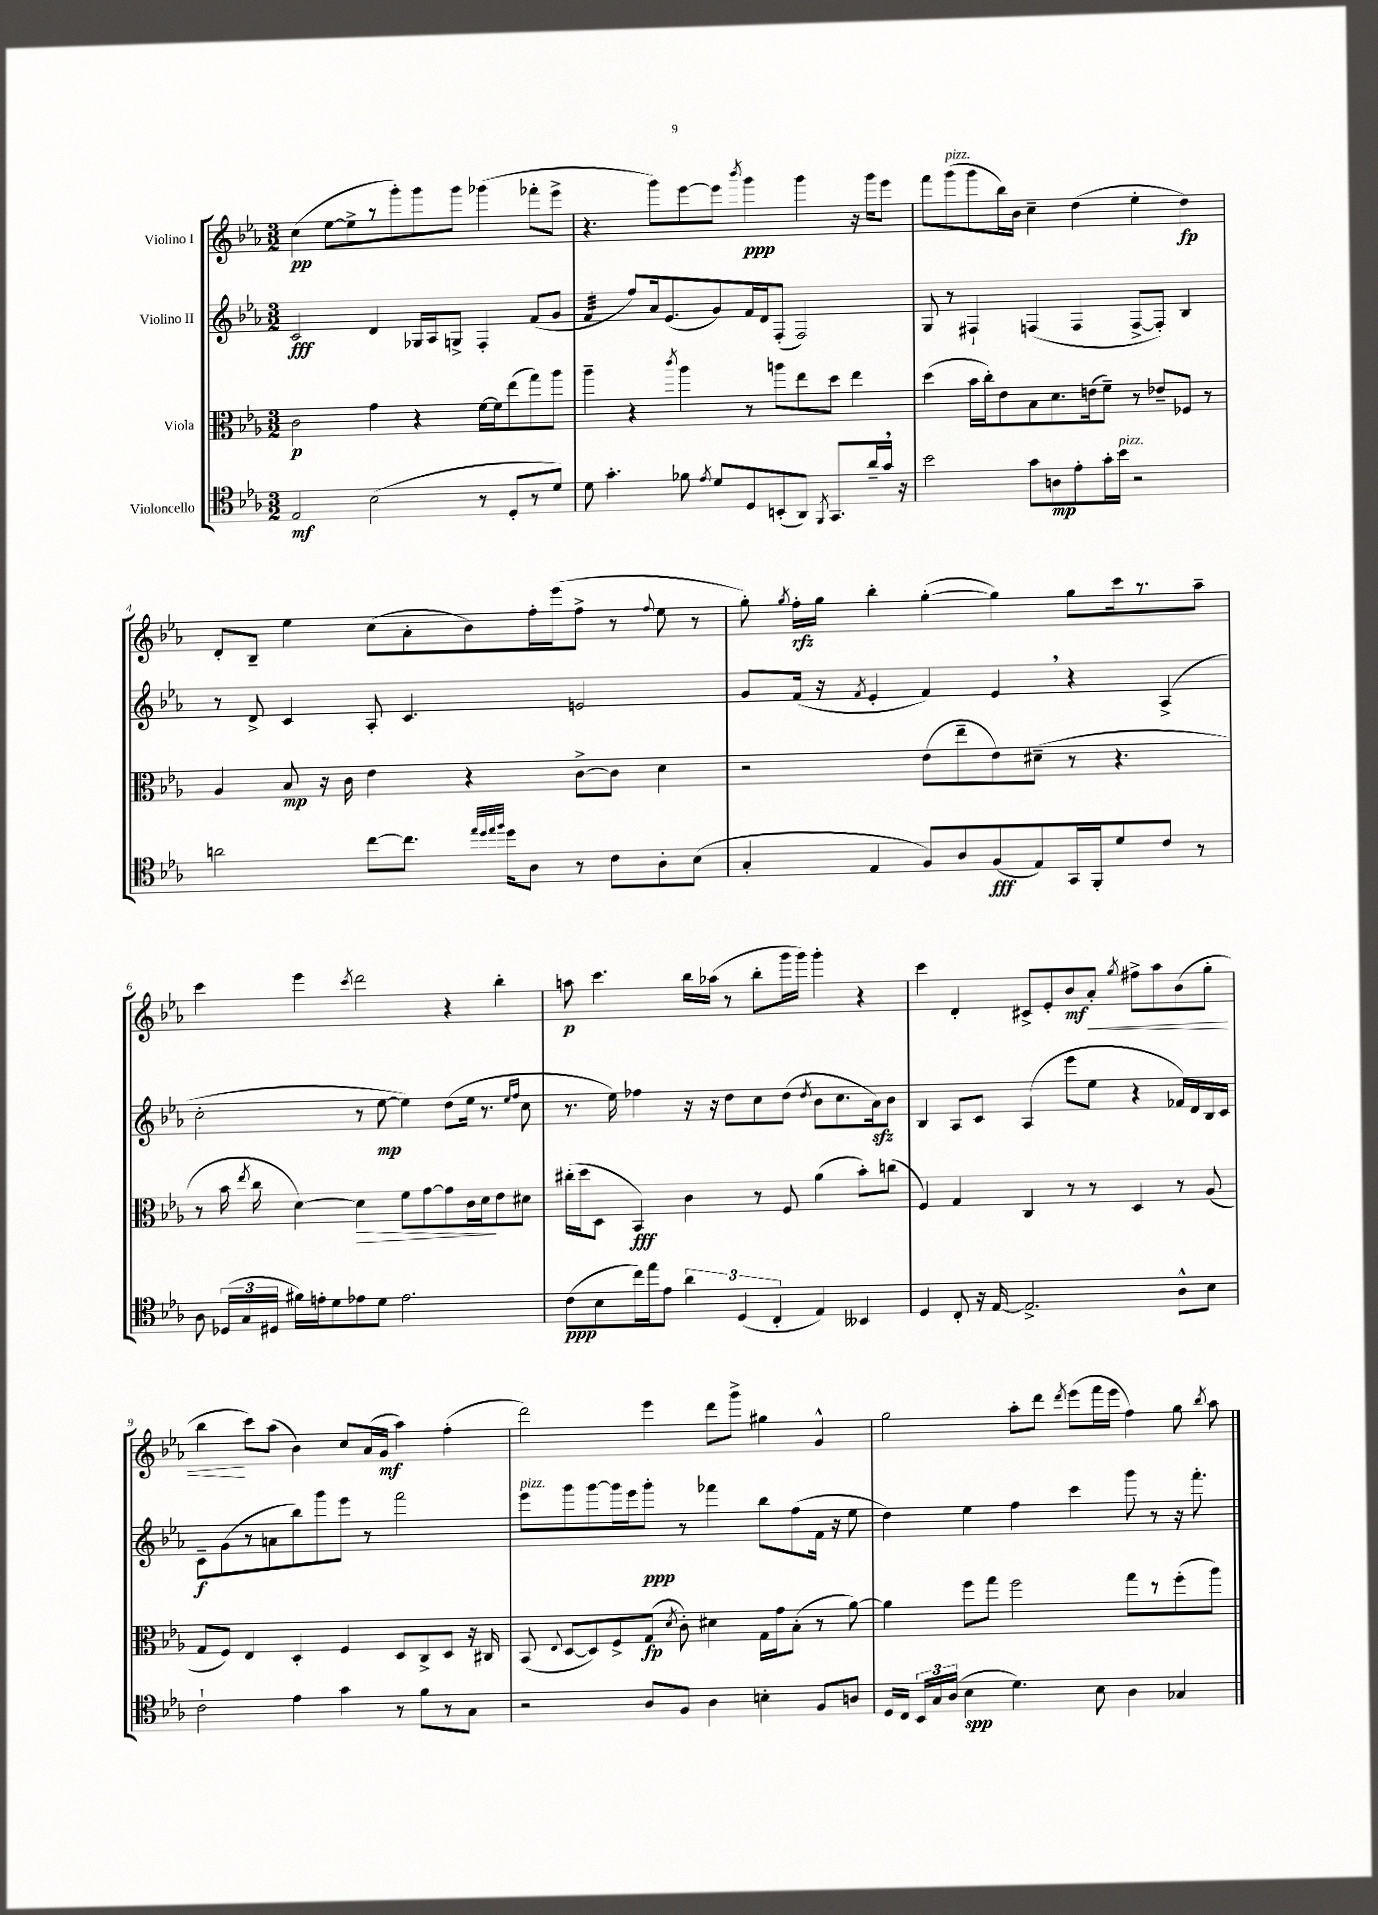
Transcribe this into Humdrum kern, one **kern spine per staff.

**kern	**kern	**kern	**kern
*staff4	*staff3	*staff2	*staff1
*clefC4	*clefC3	*clefG2	*clefG2
*k[b-e-a-]	*k[b-e-a-]	*k[b-e-a-]	*k[b-e-a-]
*M3/2	*M3/2	*M3/2	*M3/2
2E-/	2c\	2c/	(4cc\
.	.	.	[8ee-\L
.	.	.	8ee-^\]
(2B-\	4g\	4d/	8r
.	.	.	8ggg'\)
.	4r	16G-/LL	8ggg\
.	.	16A-/J	.
.	.	8G^/J	8ggg\J
8r	[16f\LL	4F'/	(4ggg-\
.	16f\]J	.	.
8D'/L	(8ee-\	.	.
8r	8gg\)	(8f/L	8fff-'\L
8d/J)	8aa-\J	8g/J	8eee-^\J
=	=	=	=
8d\	4aa-~\	4f/	4.r
4.g'\	.	.	.
.	4r	8ff/L)	.
.	.	16a-/k	8ggg\L)
.	.	(8.e-/	.
.	8qccc/	.	.
8f-\	4aa-\	.	[8eee-\
8qe-/	.	.	.
8d/L	.	8g/)	8eee-\]J
.	.	.	8qbbb-/
8D/	8r	16f/L	4ggg\
.	.	16d/J	.
(8BB'/	8aa\L	(8F'/J	.
8AA-/J)	8ee-\	2F/)	4ggg\
8qFF/	.	.	.
8.GG/L	8dd\J	.	.
.	4ee-\	.	16r
16a-~/L	.	.	16ggg\LK
16g/JJ	.	.	8eee-\J
16r	.	.	.
=	=	=	=
2b-\	(4dd\	8G/	8fff\L
.	.	8r	(8ggg\
.	16b-\LL	4F#`/	8ggg\
.	16cc'\J)	.	.
.	8e-\	.	16bb-\L)
.	.	.	16b-\JJ
8g\L	8B-\	(4F/	4cc~\
8A\	8.d\	.	.
8e-'\	.	4F/	(4dd\
.	(16e\k	.	.
16g'\L	8f~\J)	.	.
16b-\JJ	.	.	.
2r	8r	[8F^/L	4ee-'\
.	8e-~/L	8F'/]J)	.
.	8F-/J	4B-/	4dd\)
.	8r	.	.
=	=	=	=
2a\	4A-/	8r	8d'/L
.	.	8d^/	8B-~/J
.	8B-/	4c/	4ee-\
.	16r	.	.
.	16c\	.	.
[8cc\L	4e-\	8A-'/	(8cc\L
8.cc\]J	.	4.c/	8a-'\
.	4r	.	8b-\)
32qqee-/LLL	.	.	.
32qqdd/	.	.	.
32qqee-/	.	.	.
32qqff/JJJ	.	.	.
16dd\LK	.	.	.
8A-\J	.	.	16ff'\L
.	.	.	(16eee-\J
8r	[8c^\L	2e/	8ff^\J
8c\L	8c\]J	.	8r
.	.	.	8qqff/
8A-'\	4d\	.	8ee-\
(8B-\J	.	.	8r
=	=	=	=
4G'/	2r	8g/L	8gg'\)
.	.	.	8qgg/
.	.	(16f/Jk	16ff'\LL
.	.	16r	16gg\JJ
.	.	8qf/	.
4E-/	.	4e-'/	4bb-'\
8F/L)	(8e-\L	4f/)	([4gg'\
8A-/	8ee-~\	.	.
(8F/	8e-\)	4e-/	4gg\])
8E-/)	(8d#~\J	.	.
16GG/L	8r	4r	8gg\L
16FF'/J	.	.	.
8d/	4.r	.	16ccc\k
.	.	.	8.r
8c/J	.	(4A-^/	.
8r	.	.	8aa-~\J
=	=	=	=
8A-\	8r	2cc'\	4ccc\
(24D-/LL	16b-\	.	.
24G/	.	.	.
.	8qee-/	.	.
.	16cc\	.	.
24D#/JJ	.	.	.
16f#\LL)	[4d\)	.	4eee-\
16e'\J	.	.	.
8d\	.	.	.
.	.	.	8qccc/
8e-\	4d\]	8r	2ddd\
8d\J	.	[8ee-\	.
2.e-\	8f\L	4ee-\])	.
.	[8g\	.	.
.	8g\]	(8dd\L	4r
.	16c\L	16ee-\Jk	.
.	16d\J	8.r	.
.	8e-\	.	4bb-'\
.	.	16qqee-/LL	.
.	.	16qqff/JJ	.
.	8d#\J	8cc\	.
=	=	=	=
(8c\L	(16cc#'\LL	8.r	8aa\
.	16dd\J	.	.
8B-\	8D\J	.	4.ccc\
.	.	16ee-\)	.
16cc\L)	4BB-/)	4ff-\	.
16ee-\J	.	.	.
8e-\J	.	.	.
6a-\	4c\	16r	16bb-\LL
.	.	16r	(16aa-\JJ
.	.	8dd\L	8r
(6D/	.	.	.
.	8r	8cc\	8bb-'\L
6C'/	.	.	.
.	8F/	(8dd\J	16ggg\L
.	.	.	16ggg\JJ)
.	.	8qdd/	.
4E-/)	(4a-\	8b-\L	4ggg'\
.	.	8.cc\	.
4BB--/	8b-'\L)	.	4r
.	.	16a-\k)	.
.	(8cc\J	8b-\J	.
=	=	=	=
4D/	4F/)	4B-/	4ccc\
8C'/	4G/	8A-/L	4d'/
16r	.	8c/J	.
[16E-/	.	.	.
2.E-^/]	4C/	(4A-/	8c#^/L
.	.	.	8e-'/
.	8r	8eee-\L	8b-/
.	8r	8ee-\J	8a-'/J
.	.	.	8qgg/
.	4D/	4r	8ff#^\L
.	.	.	8aa-\
8A-^^\L	8r	16f-/LL)	(8b-\
.	.	16d/	.
8B-\J	(8A-/	16B-/	8gg'\J
.	.	16c/JJ	.
=	=	=	=
2c`\	8G/L	8c~\L	4bb-\
.	8F/J)	(8g\	.
.	4E-/	8r	8ccc\L)
.	.	8a\	(8aa-\J
4e-\	4D'/	8bb-\)	4b-\)
.	.	8ggg\	.
4g\	4F/	8eee-\J	8cc/L
.	.	8r	(16a-/L
.	.	.	16g/JJ
8r	8D/L	2fff\	4aa-\)
8f\L	8C^/	.	.
8r	8D/J	.	(4ff'\
8G\J	16r	.	.
.	16C#/	.	.
=	=	=	=
2r	(8BB-/	8eee-\L	2ddd\)
.	8qqE-/	.	.
.	[8D/L	8ggg\	.
.	8D/])	[8ggg\	.
.	8F^/	16ggg\]L	.
.	.	16eee-\J	.
8A-/L	(8G/J	8ggg'\J	4eee-\
.	8qd/	.	.
8F/J	8c'\)	8r	.
4A-\	4d#\	4fff-\	8ddd\L
.	.	.	8ggg^\J
4B'\	16G\LL	8bb-\L	4gg#\
.	16g\J	.	.
.	(8B-'\J	(8ff\	.
8F/L	8r	16f\Jk	4g^^/
.	.	16r	.
8A/J	[8a-\)	8ee-\	.
=	=	=	=
16D/LL	4a-\]	4dd\)	2gg\
16C/JJ	.	.	.
24BB-/LL	.	.	.
24G/	.	.	.
(24A-/JJ	.	.	.
4B-\	8ff\L	4ee-\	.
.	8gg\J	.	.
4.d\)	2ff\	4ff\	8aa-'\L
.	.	.	8ddd\J
.	.	.	8qddd/
.	.	4ccc\	(8eee-\L
8B-\	.	.	16fff\L
.	.	.	16eee-\JJ
4A-\	8gg\L	8ggg\	4ff\)
.	8r	8r	.
4G-/	(8ff'\	16r	8gg\
.	.	8.fff'\	.
.	.	.	8qbb-/
.	8aa-\J)	.	8aa-\
==	==	==	==
*-	*-	*-	*-
